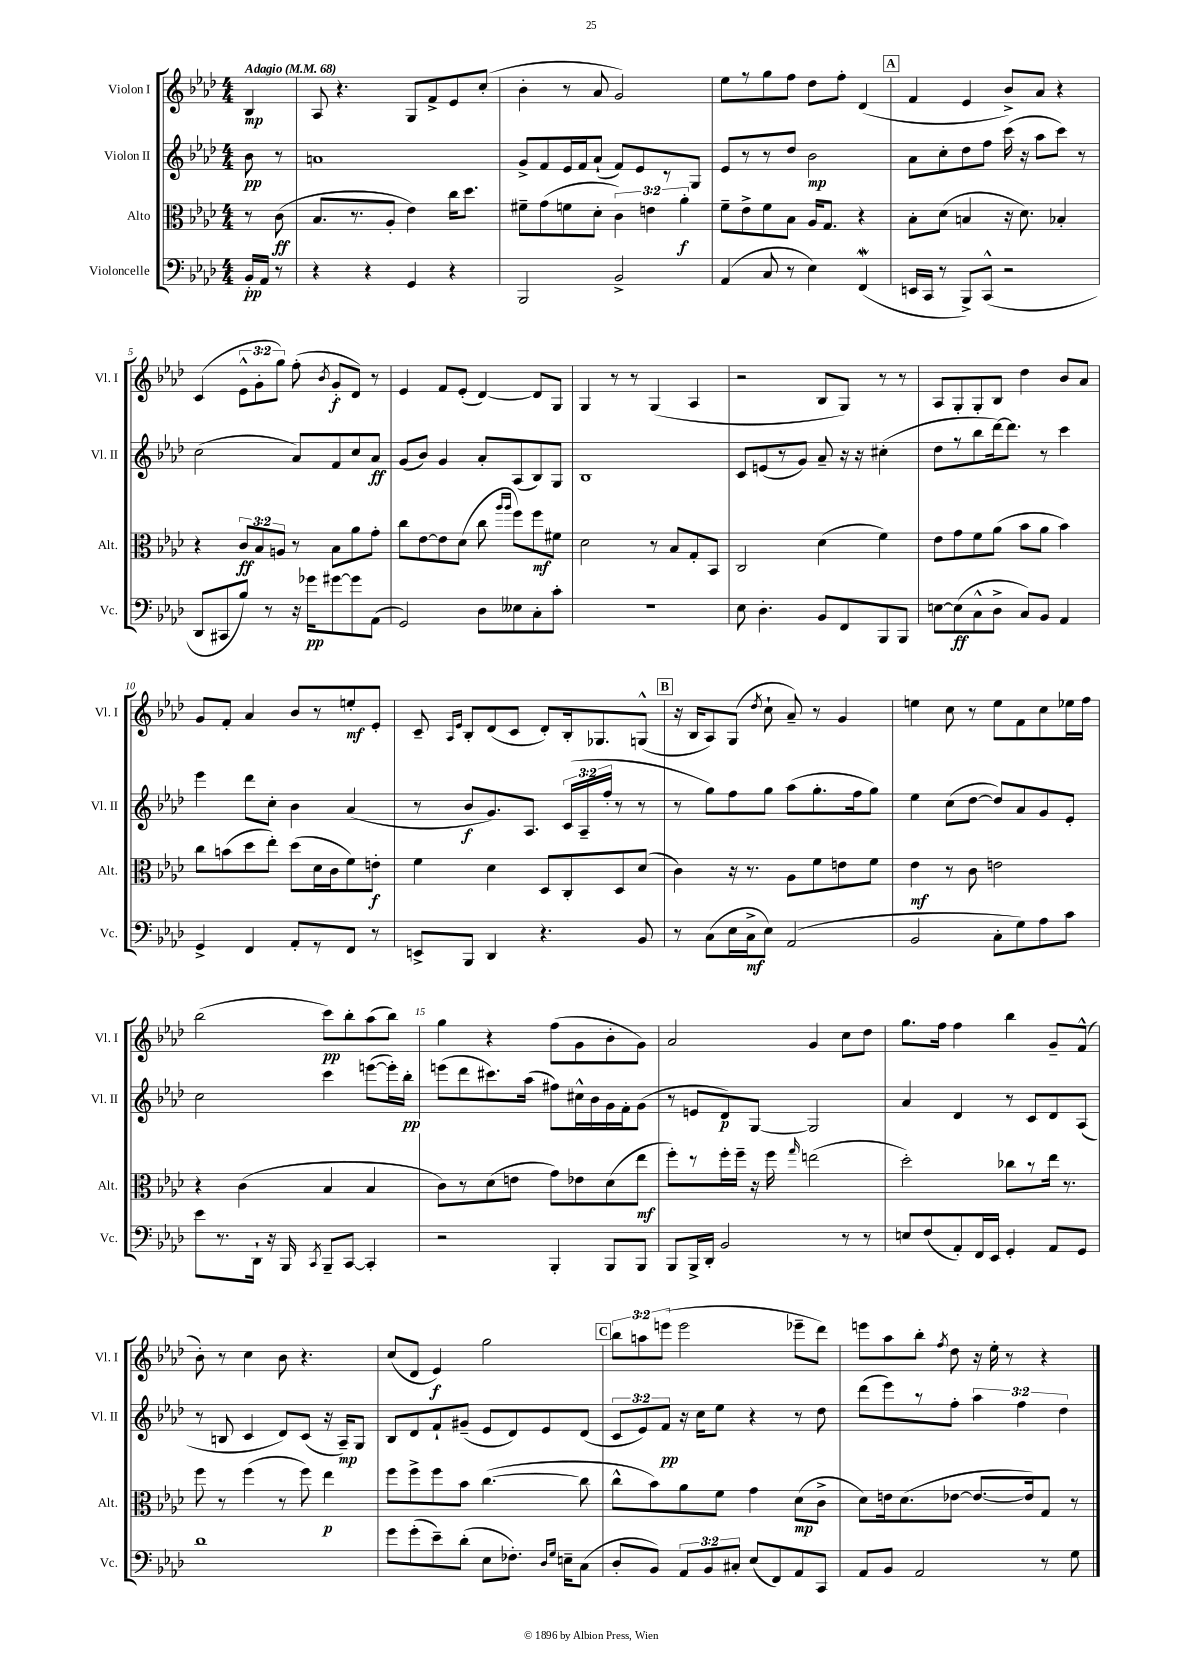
<<
\new StaffGroup <<
\new Staff = "s0" \with { instrumentName = "Violon I" shortInstrumentName = "Vl. I" } {
    \clef treble \key aes \major \numericTimeSignature \time 4/4 \override Staff.TupletNumber.text = #tuplet-number::calc-fraction-text \partial 4 \tempo "Adagio" 4 = 68
    \autoBeamOff bes4\mp |
    aes8 r4. g8[ f'8-> ees'8 c''8]-.( |
    bes'4-. r8 aes'8 g'2) |
    ees''8[ r8 g''8 f''8] des''8[ f''8]-. des'4( |
    \mark \markup { \box "A" } f'4 ees'4 bes'8[->) aes'8] r4 |
    c'4( \tuplet 3/2 { ees'8[-^ g'8-. g''8]) } f''8-.( \acciaccatura { bes'8 } g'8[-.\f des'8]) r8 |
    ees'4 f'8[ ees'8]-.( des'4~) des'8[ g8] |
    g4 r8 r8 g4( aes4 |
    r2 bes8[ g8]) r8 r8 |
    aes8[ g8-. g8-. bes8] des''4 bes'8[ aes'8] |
    g'8[ f'8]-. aes'4 bes'8[ r8 e''8-.\mf ees'8]-. |
    c'8-- \grace { aes16[ ees'16] } bes8[-. des'8( c'8] des'8[-.) bes16-. ges8. g8]-^( |
    \mark \markup { \box "B" } r16 bes16[ aes8) g8]( \acciaccatura { des''8 } c''8-! aes'8--) r8 g'4 |
    e''4 c''8 r8 e''8[ f'8 c''8 ees''16 f''16] |
    bes''2( c'''8[\pp) bes''8-. aes''8( bes''8]) |
    g''4 r4 f''8[( g'8 bes'8-. g'8]) |
    aes'2 g'4 c''8[ des''8] |
    g''8.[ f''16] f''4 bes''4 g'8[-- f'8]-^( |
    bes'8-.) r8 c''4 bes'8 r4. |
    c''8[( des'8] ees'4\f) g''2 |
    \mark \markup { \box "C" } \tuplet 3/2 { bes''8[ a''8 e'''8]( } e'''2 ees'''8[-- des'''8]) |
    e'''8[ aes''8 bes''8]-. \acciaccatura { f''8 } des''8 r16 ees''16-. r8 r4 \bar "|." |
}
\new Staff = "s1" \with { instrumentName = "Violon II" shortInstrumentName = "Vl. II" } {
    \clef treble \key aes \major \numericTimeSignature \time 4/4 \override Staff.TupletNumber.text = #tuplet-number::calc-fraction-text \partial 4
    \autoBeamOff bes'8\pp r8 |
    a'1 |
    g'8[-> f'8 ees'16 f'16 aes'8]-!( f'8[) ees'8 r8 g8] |
    ees'8[ r8 r8 des''8] bes'2\mp |
    \mark \markup { \box "A" } aes'8[ c''8-. des''8 f''8] c'''16( r16 aes''8[ c'''8]) r8 |
    c''2( aes'8[) f'8 c''8 aes'8]\ff |
    g'8[( bes'8]) g'4 aes'8[-. aes8( bes8) g8] |
    bes1 |
    c'8[ e'8( r8 g'8]) aes'8-- r16 r16 cis''4-.( |
    des''8[ r8 bes''8 des'''16~) des'''8.] r8 c'''4 |
    ees'''4 des'''8[ c''8]-. bes'4 aes'4( |
    r8 bes'8[\f g'8.) aes8.] \tuplet 3/2 { c'16[( aes16-- f''16]-. } r8 r8 |
    \mark \markup { \box "B" } r8 g''8[) f''8 g''8] aes''8[( g''8.-. f''16 g''8]) |
    ees''4 c''8[( des''8]~ des''8[) aes'8 g'8 ees'8]-. |
    c''2 c'''4 e'''8[~( e'''16-.) bes''16]-.\pp |
    e'''8[( des'''8 cis'''8.) aes''16]( fis''8[) cis''16-^ bes'16 g'16 f'16-. g'8]( |
    r8 e'8[ des'8\p) g8]~ g2 |
    aes'4 des'4 r8 c'8[ des'8 aes8]( |
    r8 b8 c'4 des'8[) c'8]( r16 aes16[--\mp) g8] |
    bes8[ des'8 f'8-! gis'8]--( ees'8[ des'8) ees'8 des'8]( |
    \mark \markup { \box "C" } \tuplet 3/2 { c'8[ ees'8) f'8]\pp } r16 c''16[ ees''8] r4 r8 des''8 |
    des'''8[( ees'''8) r8 f''8]-. \tuplet 3/2 { aes''4 f''4 des''4 } \bar "|." |
}
\new Staff = "s2" \with { instrumentName = "Alto" shortInstrumentName = "Alt." } {
    \clef alto \key aes \major \numericTimeSignature \time 4/4 \override Staff.TupletNumber.text = #tuplet-number::calc-fraction-text \partial 4
    \autoBeamOff r8 c'8\ff( |
    bes8.[ r8. aes8]-. ees'4) c''16[ des''8.] |
    fis'8[-- g'8( f'8 des'8]-. \tuplet 3/2 { c'4) e'4 aes'4-.\f } |
    f'8[-- ees'8-> f'8 bes8] aes16[ g8.] r4 |
    \mark \markup { \box "A" } bes8[-. des'8]( b4 r16 des'8.) bes4-. |
    r4 \tuplet 3/2 { c'8[\ff bes8 a8] } r8 bes8[ aes'8 g'8]-. |
    c''8[ ees'8~ ees'8 des'8]( c''8 \grace { aes''16[ aes''16] } f''8[) f''8\mf fis'8] |
    des'2 r8 bes8[ g8-. bes,8] |
    c2 des'4( f'4) |
    ees'8[ g'8 f'8 aes'8]( bes'8[ aes'8] bes'4) |
    c''8[ b'8( des''8 ees''8]-.) des''8[( des'16 c'16 f'8) e'8]-.\f |
    f'4 des'4 des8[ c8-. des8 des'8]( |
    \mark \markup { \box "B" } c'4) r16 r8. aes8[ f'8 e'8 f'8] |
    ees'4\mf r8 c'8 e'2 |
    r4 c'4( bes4 bes4 |
    c'8[) r8 des'8( e'8] g'8[) ees'8 des'8( ees''8]\mf |
    f''8[-.) r8 f''16-. f''16]-- r16 f''16 \grace { g''16 } e''2( |
    des''2-.) ces''8[ r8 ees''16] r8. |
    f''8 r8 f''4( r8 f''8) ees''4\p |
    f''8[ f''8-> f''8 bes'8] c''4.~( c''8 |
    \mark \markup { \box "C" } c''8[-^ bes'8) aes'8 f'8] g'4 des'8[\mp( c'8]-> |
    des'8[) e'16 des'8.( ees'8]~ ees'8.[~ ees'16) g8] r8 \bar "|." |
}
\new Staff = "s3" \with { instrumentName = "Violoncelle" shortInstrumentName = "Vc." } {
    \clef bass \key aes \major \numericTimeSignature \time 4/4 \override Staff.TupletNumber.text = #tuplet-number::calc-fraction-text \partial 4
    \autoBeamOff bes,16[-.\pp aes,16] r8 |
    r4 r4 g,4 r4 |
    bes,,2 bes,2-> |
    aes,4( c8 r8 ees4) f,4\mordent( |
    \mark \markup { \box "A" } e,16[ c,16] r8 bes,,8[->) c,8]-^( r2 |
    des,8[ cis,8 bes8]) r8 r16 ges'16[\pp gis'8~ gis'8 aes,8]( |
    g,2) des8[ eeses8 c8-. c'8]-. |
    R1 |
    ees8 des4.-. bes,8[ f,8 bes,,8 bes,,8] |
    e8[~ e8\ff( c8-^ des8]-> c8[) bes,8] aes,4 |
    g,4-> f,4 aes,8[-. r8 f,8] r8 |
    e,8[-> bes,,8] des,4 r4. bes,8 |
    \mark \markup { \box "B" } r8 c8[( ees16 c16->\mf ees8]) aes,2( |
    bes,2 c8[-. g8) aes8 c'8] |
    ees'8[ r8. des,16]-! r16 bes,,16 \acciaccatura { c,8 } bes,,8[-- c,8]~ c,4-. |
    r2 bes,,4-. bes,,8[ bes,,8] |
    bes,,8[ bes,,16-> des,16]-. bes,2 r8 r8 |
    e8[ f8( aes,8-.) f,16 ees,16] g,4-. aes,8[ g,8] |
    des'1 |
    g'8[ g'8-.( ees'8--) des'8]-.( ees8[ fes8.]-.) \grace { des16[ g16] } e16[-- c8]( |
    \mark \markup { \box "C" } des8[-. bes,8]) \tuplet 3/2 { aes,8[ bes,8 cis8]-. } ees8[( f,8) aes,8 c,8] |
    aes,8[ bes,8] aes,2 r8 g8 \bar "|." |
}
>>
>>
\layout { \context { \Score \override BarNumber.break-visibility = ##(#f #t #t) barNumberVisibility = #(every-nth-bar-number-visible 5) } }
